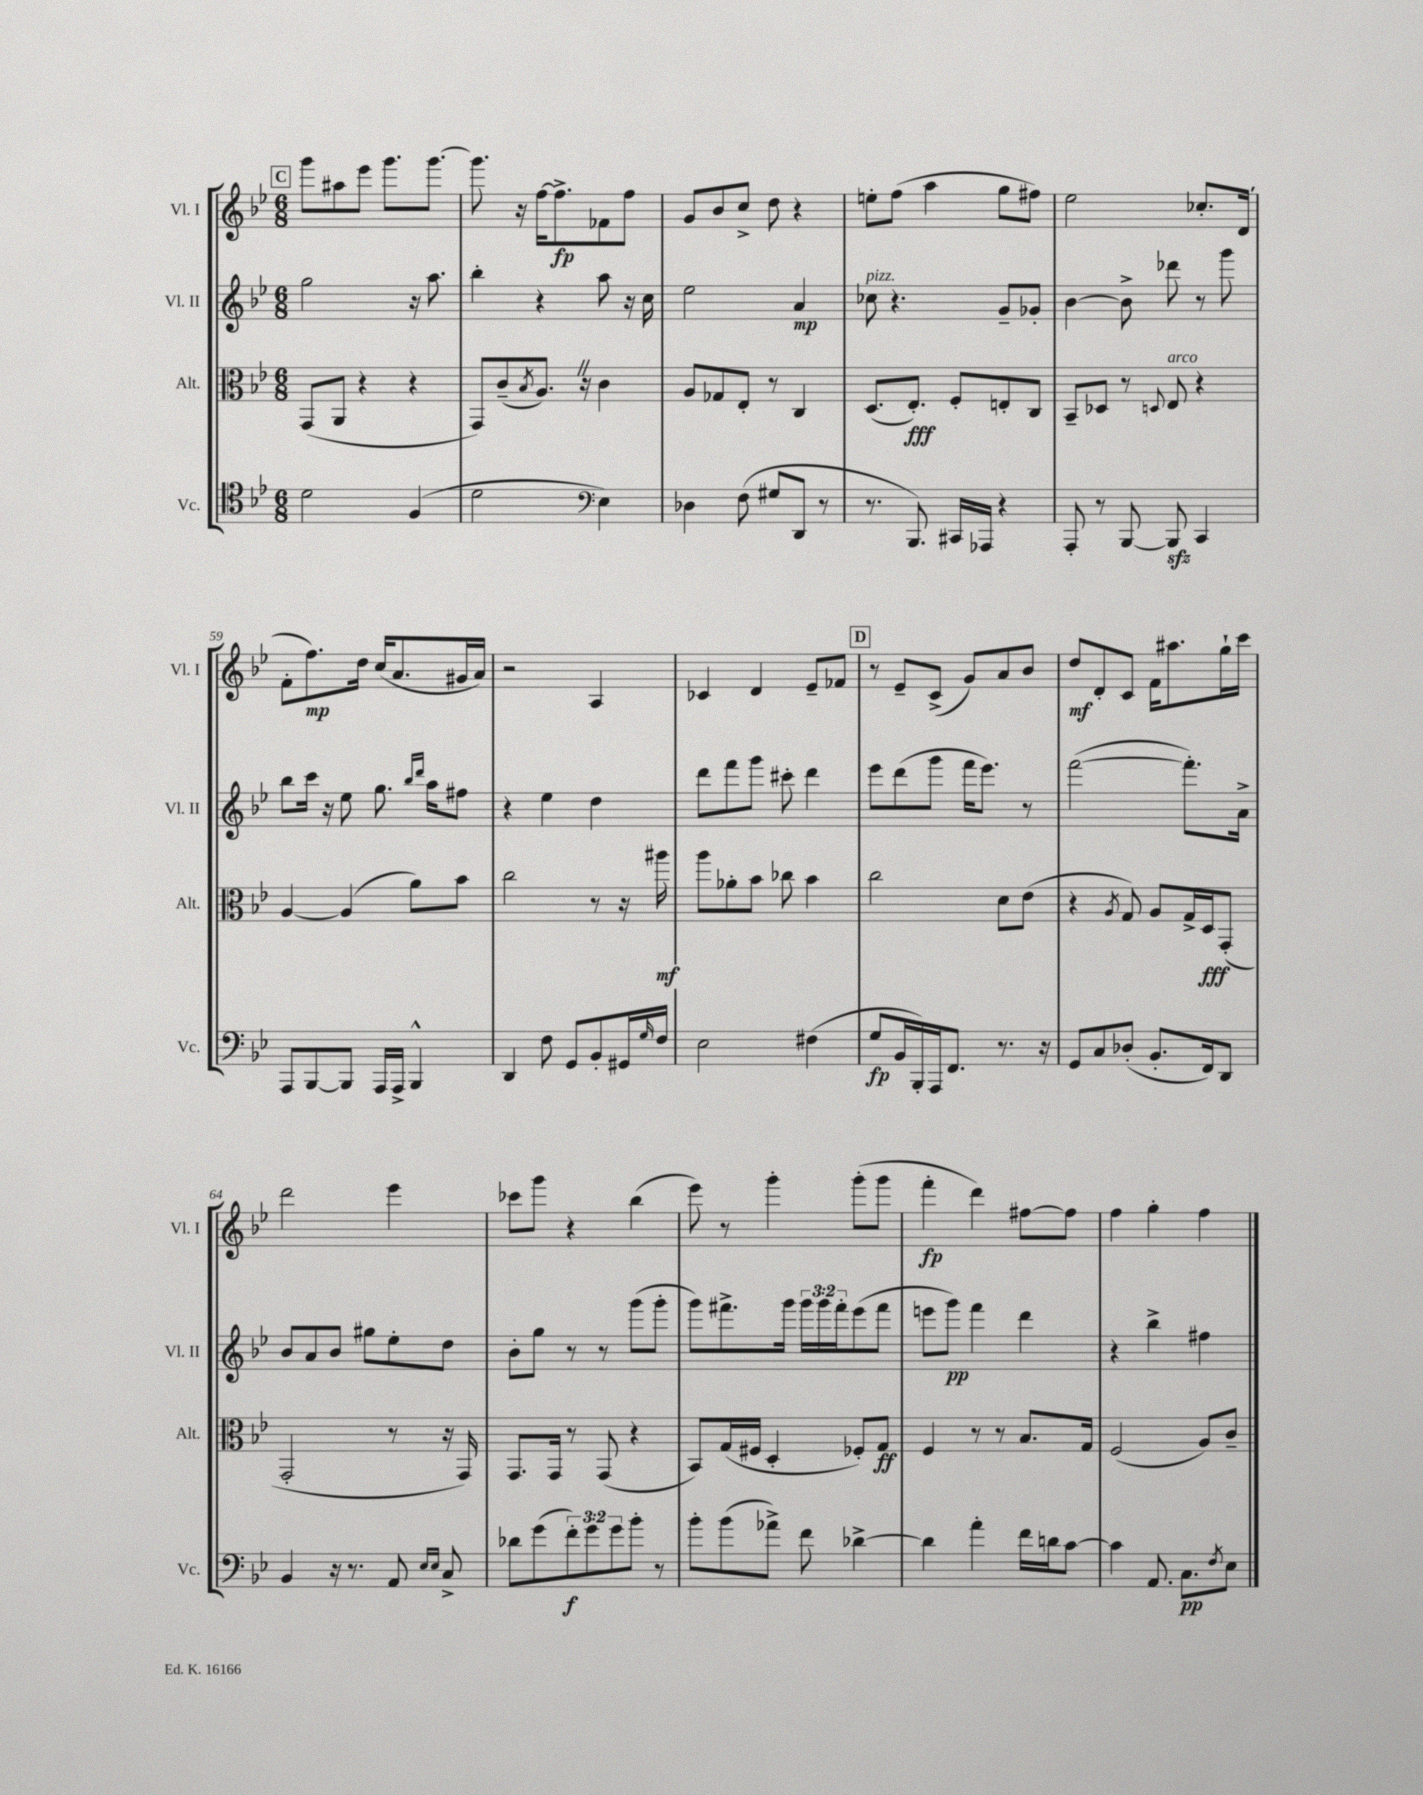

**kern	**kern	**kern	**kern
*staff4	*staff3	*staff2	*staff1
*clefC4	*clefC3	*clefG2	*clefG2
*k[b-e-]	*k[b-e-]	*k[b-e-]	*k[b-e-]
*M6/8	*M6/8	*M6/8	*M6/8
2d\	(8GG/L	2gg\	8ggg\L
.	8AA/J	.	8aa#\
.	4r	.	8eee-\J
.	.	.	8.ggg\L
(4F/	4r	16r	.
.	.	8.aa\	[8.ggg\J
=	=	=	=
2d\	8GG/L)	4bb-'\	8.ggg\]
.	(8c~/	.	.
.	.	.	16r
.	8qB-/	.	.
.	8.A/J)	4r	[16ff\LK
.	.	.	8.ff^\]
.	16r	.	.
*clefF4	*	*	*
4E-\)	4c\	8aa\	8f-\
.	.	16r	8ff\J
.	.	16cc\	.
=	=	=	=
4D-\	8A/L	2ee-\	8g/L
.	8G-/	.	8b-/
(8F\	8E-'/J	.	8cc^/J
8G#/L	8r	.	8dd\
8DD/J	4C/	4a/	4r
8r	.	.	.
=	=	=	=
8.r	(8.D/L	8cc-\	8ee'\L
.	.	4.r	(8ff\J
8.BBB-/)	8.E-'/J)	.	.
.	.	.	4aa\
16CC#/LL	8F'/L	.	.
16AAA-/JJ	.	.	.
4r	8E'/	8g~/L	8gg\L
.	8C/J	8g-'/J	8ff#\J)
=	=	=	=
8AAA'/	8BB-~/L	[4b-\	2ee-\
8r	8D-/J	.	.
[8BBB-/	8r	8b-^\]	.
.	8qqD/	.	.
8BBB-/]	8E-/	8ddd-\	.
4CC/	4r	8r	8.cc-'/L
.	.	8ggg\	.
.	.	.	(16d/Jk
=	=	=	=
8AAA/L	[4A/	8bb-\L	8f'\L
[8BBB-/	.	16ccc\Jk	8.ff\)
.	.	16r	.
8BBB-/]J	(4A/]	8ee-\	.
.	.	.	16dd\Jk
16AAA/LL	.	8.gg\	(16cc/LK
16AAA^/JJ	.	.	8.a/
4BBB-^^/	8a\L)	.	.
.	.	16qqbb-/LL	.
.	.	16qqddd/JJ	.
.	.	16aa\LK	.
.	8b-\J	8ff#\J	16g#/L
.	.	.	16a/JJ)
=	=	=	=
4DD/	2cc\	4r	2r
8F\	.	4ee-\	.
8GG/L	.	.	.
8BB-'/	8r	4dd\	4A/
16GG#/L	16r	.	.
16qqG/	.	.	.
16F/JJ	16aa#\	.	.
=	=	=	=
2E-\	8aa\L	8ddd\L	4c-/
.	8a-'\	8fff\	.
.	8b-\J	8ggg\J	4d/
.	8cc-\	8ccc#'\	.
(4F#\	4b-\	4ddd\	8e-~/L
.	.	.	8f-/J
=	=	=	=
8G/L	2cc\	8eee-\L	8r
16BB-/L	.	(8ddd\	8e-~/L
16BBB-'/)	.	.	.
16AAA/J	.	8ggg\J	(8c^/J
8.FF/J	.	.	.
.	.	16fff\LK	8g/L)
.	.	8.eee-\J)	.
8.r	8d\L	.	8a/
.	(8e-\J	8r	8b-/J
16r	.	.	.
=	=	=	=
8GG/L	4r	([2fff\	8dd/L
8C/	.	.	8d'/
.	8qA/	.	.
(8D-'/J	8G/)	.	8c/J
8.BB-'/L	8A/L	.	16f\LK
.	.	.	8.aa#\
.	16G^/L	8.fff'\]L)	.
16FF/k)	16D/J	.	.
8DD/J	(8GG'/J	.	16gg`\L
.	.	16a^\Jk	16ccc\JJ
=	=	=	=
4BB-/	2GG'/	8b-/L	2ddd\
.	.	8a/	.
16r	.	8b-/J	.
8.r	.	.	.
.	.	8gg#\L	.
8AA/	8r	8ee-'\	4eee-\
16qqE-/LL	.	.	.
16qqE-/JJ	.	.	.
8C^/	16r	8dd\J	.
.	16GG/)	.	.
=	=	=	=
8d-\L	8.GG/L	8b-'\L	8ccc-\L
(8g\	.	8gg\J	8ggg\J
.	16GG/Jk	.	.
12f'\)	8r	8r	4r
12g\	.	.	.
.	(8GG/	8r	.
12g\	.	.	.
8b-'\J	4r	(8ggg\L	(4bb-\
8r	.	8ggg'\J	.
=	=	=	=
8b-'\L	8BB-/L)	8ggg\L)	8eee-\)
(8b-\	(16G/L	8.fff#^\	8r
.	16F#/JJ	.	.
8a-^\J)	4D'/	.	4ggg'\
.	.	16ggg\Jk	.
8f\	.	24ggg\LL	.
.	.	24ggg\	.
.	.	24fff#'\J	.
[4d-^\	8F-'/L)	(8eee-\	(8ggg'\L
.	8G/J	8fff#\J	8ggg\J
=	=	=	=
4d-\]	4F/	8eee\L	4fff'\
.	.	8ggg\J)	.
4a'\	8r	4fff\	4ddd\)
.	8r	.	.
16f\LL	8.B-/L	4ddd\	[8ff#\L
16d\J	.	.	.
[8c\J	.	.	8ff#\]J
.	16G/Jk	.	.
=	=	=	=
4c\]	(2F/	4r	4ff\
8.AA/	.	4bb-^\	4gg'\
8.C\L	.	.	.
.	8A/L)	4ff#\	4ff\
8qF/	.	.	.
8E-\J	8c~/J	.	.
==	==	==	==
*-	*-	*-	*-
